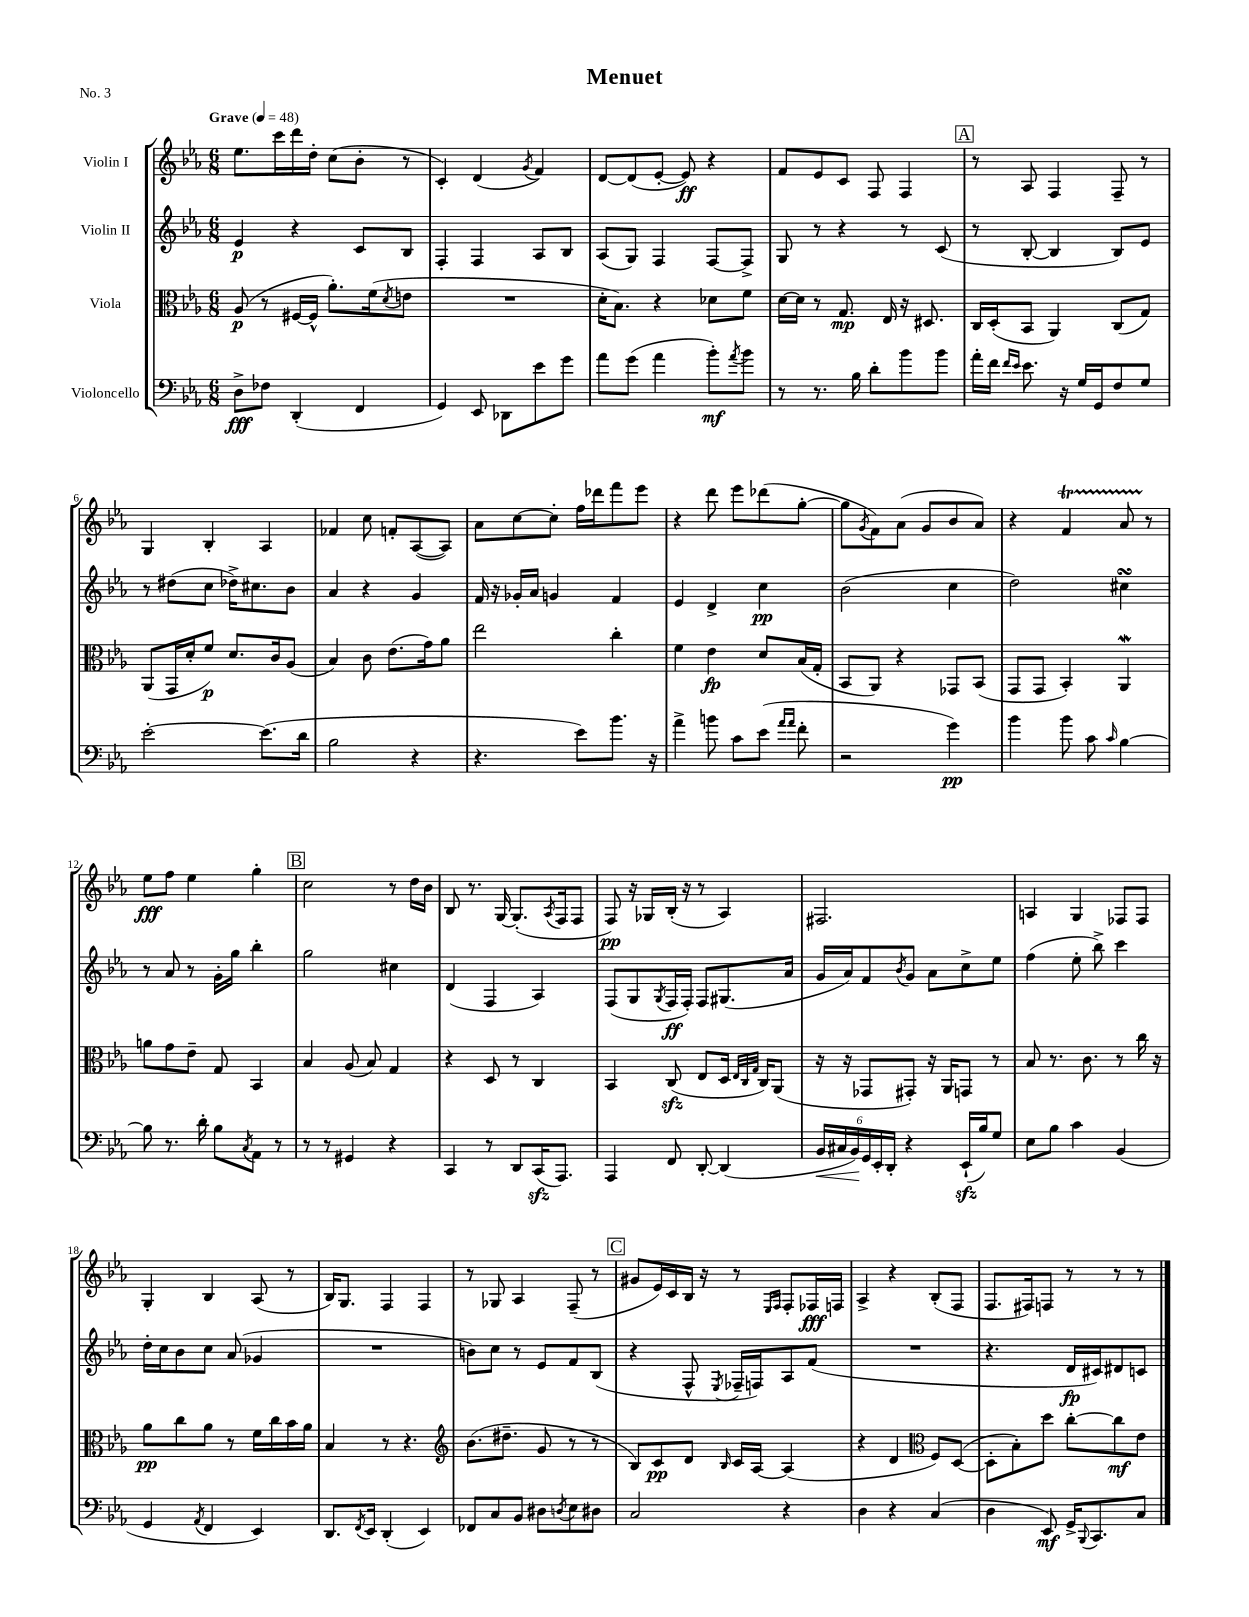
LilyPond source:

\header { title = "Menuet" piece = "No. 3" }
<<
\new StaffGroup <<
\new Staff = "s0" \with { instrumentName = "Violin I" } {
    \clef treble \key ees \major \numericTimeSignature \time 6/8 \tempo "Grave" 4 = 48
    ees''8. c'''16 d'''16 d''16-. c''8( bes'8-. r8 |
    c'4-.) d'4( \acciaccatura { g'8 } f'4) |
    d'8~ d'8( ees'8~-. ees'8\ff) r4 |
    f'8 ees'8 c'8 f8 f4 |
    \mark \markup { \box "A" } r8 aes8 f4 f8-- r8 |
    g4 bes4-. aes4 |
    fes'4 c''8 f'8-. aes8~( aes8) |
    aes'8 c''8~ c''8-. f''16 des'''16 f'''8 ees'''8 |
    r4 d'''8 ees'''8 des'''8( g''8~-. |
    g''8 \acciaccatura { g'8 } f'8) aes'8( g'8 bes'8 aes'8) |
    r4 f'4\startTrillSpan aes'8 r8\stopTrillSpan |
    ees''8\fff f''8 ees''4 g''4-. |
    \mark \markup { \box "B" } c''2 r8 d''16 bes'16 |
    bes8 r8. g16~ g8.-.( \acciaccatura { aes8 } f16 f8 |
    f8\pp) r16 ges16 bes16-.( r16 r8 aes4) |
    fis2. |
    a4 g4 fes8 fes8 |
    g4-. bes4 aes8( r8 |
    bes16) g8. f4 f4 |
    r8 ges8 aes4 f8--( r8 |
    \mark \markup { \box "C" } gis'8 ees'16) c'16 bes16 r16 r8 \grace { ees16 f16 } f8-. fes16\fff f16 |
    aes4-> r4 bes8-.( f8 |
    f8. fis16) f8 r8 r8 r8 \bar "|." |
}
\new Staff = "s1" \with { instrumentName = "Violin II" } {
    \clef treble \key ees \major \numericTimeSignature \time 6/8
    ees'4\p r4 c'8 bes8 |
    f4-. f4 aes8 bes8 |
    aes8( g8) f4 f8~ f8-> |
    g8 r8 r4 r8 c'8( |
    \mark \markup { \box "A" } r8 bes8~-. bes4 bes8) ees'8 |
    r8 dis''8( c''8 des''16->) cis''8. bes'8 |
    aes'4 r4 g'4 |
    f'16 r16 ges'16-. aes'16 g'4 f'4 |
    ees'4 d'4-> c''4\pp |
    bes'2( c''4 |
    d''2) cis''4\turn |
    r8 aes'8 r8 g'16-. g''16 bes''4-. |
    \mark \markup { \box "B" } g''2 cis''4 |
    d'4( f4 aes4) |
    f8( g8 \acciaccatura { g8 } f16\ff f16-.) f8 gis8.( aes'16 |
    g'16 aes'16) f'8 \acciaccatura { bes'8 } g'8 aes'8 c''8-> ees''8 |
    f''4( ees''8-. bes''8->) c'''4 |
    d''16-. c''16 bes'8 c''8 aes'8( ges'4 |
    R2. |
    b'8) c''8 r8 ees'8 f'8 bes8( |
    \mark \markup { \box "C" } r4 f8-^ \acciaccatura { ees8 } fes16-- f16) aes8 f'8( |
    R2. |
    r4. d'16\fp cis'16) dis'8 c'8 \bar "|." |
}
\new Staff = "s2" \with { instrumentName = "Viola" } {
    \clef alto \key ees \major \numericTimeSignature \time 6/8
    aes8\p( r8 fis16~ fis16-^ aes'8.-.) f'16( \acciaccatura { d'8 } e'8 |
    R2. |
    d'16-. bes8.) r4 des'8 f'8 |
    d'16~ d'16 r8 g8.\mp ees16 r16 dis8. |
    \mark \markup { \box "A" } c16 d16-.( bes,8 aes,4) c8( g8) |
    aes,8( g,16 d'16-. f'8\p) d'8. c'16 aes8( |
    bes4) c'8 ees'8.( g'16) aes'8 |
    ees''2 c''4-. |
    f'4 ees'4\fp d'8 bes16( g16-. |
    bes,8 aes,8) r4 ges,8 bes,8( |
    g,8 g,8 bes,4-.) aes,4\mordent |
    a'8 g'8 ees'8-- g8 bes,4 |
    \mark \markup { \box "B" } bes4 aes8( bes8) g4 |
    r4 d8 r8 c4 |
    bes,4 c8\sfz( ees8 d16 \grace { ees32 c32 g32 } c16) aes,8( |
    r16 r16 ges,8 gis,8-.) r16 aes,16 g,8 r8 |
    bes8 r8. c'8. r8 c''16 r16 |
    aes'8\pp c''8 aes'8 r8 f'16 c''16 bes'16 aes'16 |
    bes4 r8 r4. |
    \clef treble bes'8.( dis''8.-- g'8 r8 r8 |
    \mark \markup { \box "C" } bes8) c'8\pp d'8 \grace { bes16 } c'16 aes16~ aes4( |
    r4 d'4 \clef alto f8) d8~( |
    d8-. bes8-.) d''8 c''8~-. c''8\mf ees'8 \bar "|." |
}
\new Staff = "s3" \with { instrumentName = "Violoncello" } {
    \clef bass \key ees \major \numericTimeSignature \time 6/8
    d8->\fff fes8 d,4-.( f,4 |
    g,4) ees,8 des,8 ees'8 g'8 |
    aes'8 g'8( aes'4 bes'8-.\mf) \acciaccatura { aes'8 } bes'8 |
    r8 r8. bes16 d'8-. bes'8 bes'8 |
    \mark \markup { \box "A" } aes'16-. f'16 \grace { f'16 ees'16 } ees'8. r16 g16 g,16 f8 g8 |
    ees'2~-. ees'8.( d'16 |
    bes2 r4 |
    r4. ees'8) bes'8. r16 |
    aes'4-> b'8 c'8 ees'8( \grace { aes'16 aes'16 } f'8-. |
    r2 g'4\pp) |
    bes'4 bes'8 c'8 \grace { c'16 } bes4~ |
    bes8 r8. d'16-. bes8 \acciaccatura { c8 } aes,8 r8 |
    \mark \markup { \box "B" } r8 r8 gis,4 r4 |
    c,4 r8 d,8 c,16\sfz( aes,,8.) |
    aes,,4 f,8 d,8~-. d,4( |
    \tuplet 6/4 { bes,16\< cis16 bes,16\!) g,16 ees,16-. d,16-. } r4 ees,16-!\sfz( bes16) g8 |
    ees8 bes8 c'4 bes,4( |
    g,4 \acciaccatura { aes,8 } f,4 ees,4) |
    d,8. \acciaccatura { f,8 } ees,16 d,4-.( ees,4) |
    fes,8 c8 bes,8 dis8 \acciaccatura { d8 } ees8 dis8 |
    \mark \markup { \box "C" } c2 r4 |
    d4 r4 c4( |
    d4 ees,8\mf) g,16-> \appoggiatura { bes,,8 } c,8. c8 \bar "|." |
}
>>
>>
